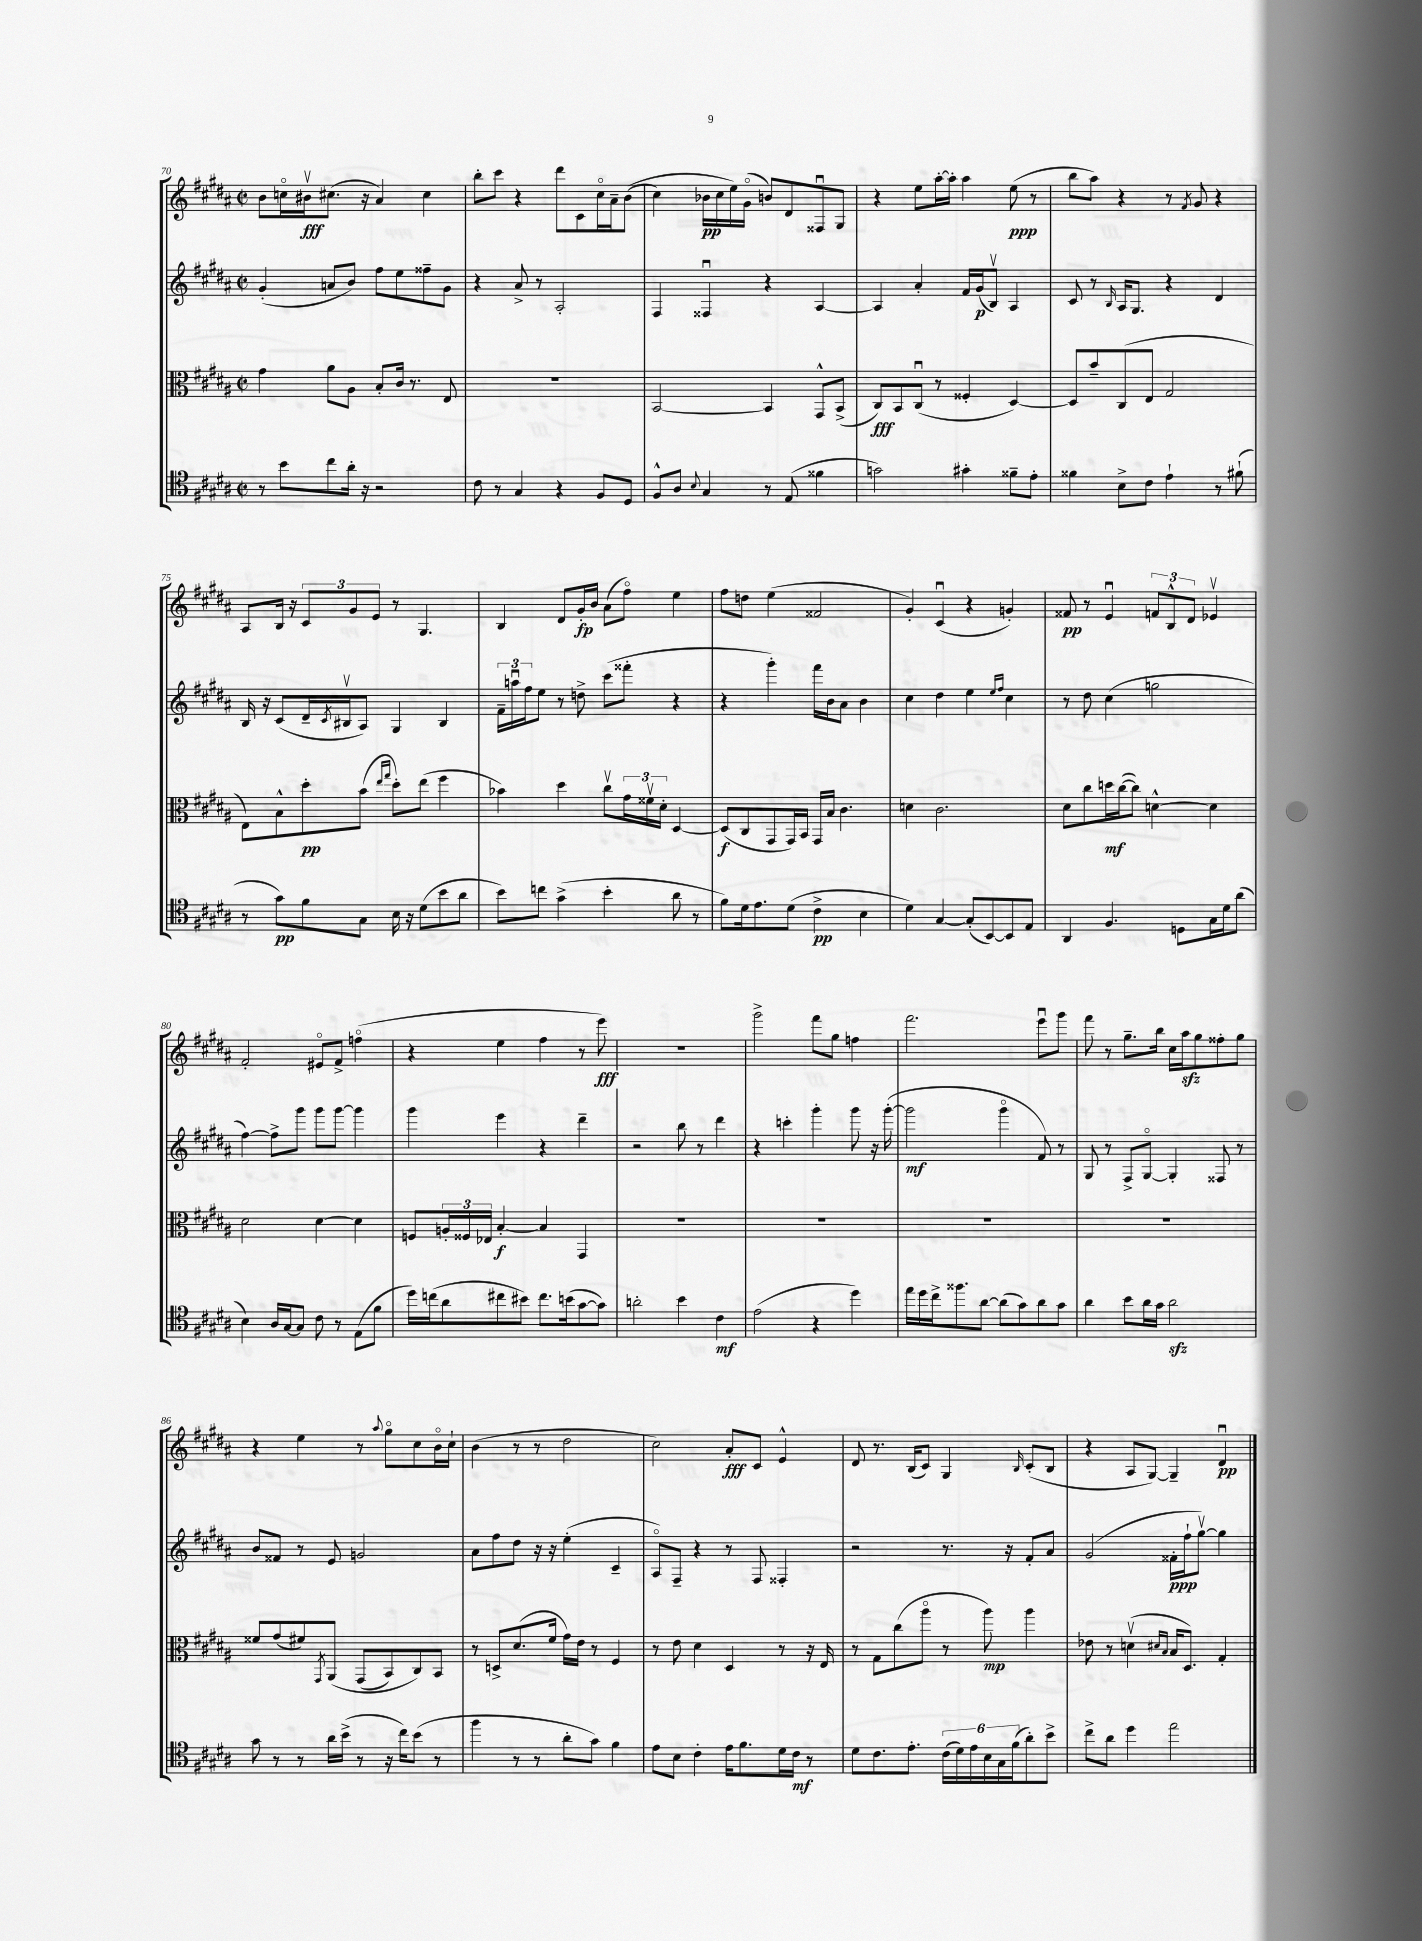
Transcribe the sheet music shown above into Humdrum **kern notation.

**kern	**kern	**kern	**kern
*staff4	*staff3	*staff2	*staff1
*clefC4	*clefC3	*clefG2	*clefG2
*k[f#c#g#d#a#]	*k[f#c#g#d#a#]	*k[f#c#g#d#a#]	*k[f#c#g#d#a#]
*M2/2	*M2/2	*M2/2	*M2/2
*met(c|)	*met(c|)	*met(c|)	*met(c|)
8r	4g#\	(4g#'/	8b\L
8b\L	.	.	16cco\L
.	.	.	16b#v\J
8cc#\	8a#\L	8a/L	(8.cc#\J
16a#'\Jk	8A#\J	8b/J)	.
16r	.	.	16r
2r	8B'/L	8ff#\L	4a#/)
.	16c#/Jk	8ee\	.
.	8.r	.	.
.	.	8ff##~\	4cc#\
.	8E/	8g#\J	.
=	=	=	=
8c#\	1r	4r	8bb'\L
8r	.	.	8ccc#\J
4G#/	.	8a#^/	4r
.	.	8r	.
4r	.	2A#'/	8ddd#\L
.	.	.	8c#\
8F#/L	.	.	16cc#o\L
.	.	.	16a#~\J
8D#/J	.	.	&((8b\J
=	=	=	=
8F#^^/L	[2BB/	4F#/	4cc#\)
8A#/J	.	.	.
8qqB/	.	.	.
4G#/	.	4F##u/	16b-\LL
.	.	.	16cc#\
.	.	.	16ee\&)
.	.	.	(16g#o\JJ
8r	4BB/]	4r	8b/L)
(8E/	.	.	8d#/
4f##\	8GG#^^/L	[4A#/	8F##u/
.	(8BB^/J	.	8G#/J
=	=	=	=
2g\)	8C#/L)	4A#/]	4r
.	8BB/	.	.
.	(8C#u/J	4a#'/	8ee\L
.	8r	.	[16aa#'\L
.	.	.	16aa#'\]JJ
4g#'\	4F##'/	16f#/LL	4aa#\
.	.	(16g#/J	.
.	.	8Bv/J)	.
8f##~\L	[4D#/)	4A#/	(8ee\
8e'\J	.	.	8r
=	=	=	=
4f##\	8D#/]L	8c#/	8bb\L
.	8b~/	8r	8aa#\J)
.	.	16qqB/	.
8B^\L	(8C#/	16A#/LK	4r
.	.	8.G#/J	.
8c#\J	8E/J	.	.
4e`\	2G#/	4r	8r
.	.	.	8qf#/
.	.	.	8g#/
8r	.	4d#/	4r
(8f#`\	.	.	.
=	=	=	=
8r	8E\L)	16B/	8A#/L
.	.	16r	.
8g#\L)	8B^^\	(8c#/L	16B/Jk
.	.	.	16r
8f#\	8dd#'\	16d#~/L	12c#/L
.	.	8qc#/	.
.	.	16B#v/J	.
.	.	.	12g#/
8G#\J	(8b\J	8A#/J)	.
.	.	.	12e/J
.	16qqee/LL	.	.
.	16qqgg#/JJ	.	.
16B\	8dd#'\L)	4G#/	8r
16r	.	.	.
(8d#\L	(8ee\J	.	4.G#/
8b\	4ff#\	4B#/	.
8a#\J	.	.	.
=	=	=	=
8b\L)	4b-\)	24f#~\LL	4B/
.	.	24aau\	.
.	.	24ff#\J	.
8cc\J	.	8ee\J	.
(4g#^\	4dd#\	8r	8d#/L
.	.	8dd^\	16g#'/L
.	.	.	16b/JJ
4b'\	8cc#v\L	(8ccc#\L	(8a#\L
.	24g#\L	8fff##'\J	8ff#o\J)
.	24f##v\	.	.
.	24d#'\JJ	.	.
8a#\	[4D#/	4r	4ee\
8r	.	.	.
=	=	=	=
8f#\L)	(8D#/]L	4r	8ff#\L
16d#\k	8C#/	.	8dd\J
8.e\	.	.	.
.	8GG#/	4ggg#'\)	(4ee\
(8d#\J	16GG#/L)	.	.
.	16BB/JJ	.	.
4c#^\	16GG#/LL	16fff#\LL	2f##/
.	16B/JJ	16b\J	.
.	4.c#\	8a#\J	.
4B\	.	4b\	.
=	=	=	=
4d#\)	4d\	4cc#\	4g#'/)
[4G#/	2.c#\	4dd#\	(4c#u/
(8G#'/]L	.	4ee\	4r
[8BB/)	.	.	.
.	.	16qqee/LL	.
.	.	16qqff#/JJ	.
8BB/]	.	4cc#\	4g'/)
8E/J	.	.	.
=	=	=	=
4AA#/	8d#\L	8r	8f##/
.	8cc#\	8dd#\	8r
4.F#/	16dd\L	(4cc#\	4eu/
.	([16cc#\J	.	.
.	8cc#\]J)	.	.
.	[4d^^\	2gg\	12f/L
.	.	.	12B^^/
8D\L	.	.	.
.	.	.	12d#/J
16G#\L	4d\]	.	4e-v/
16d#\J	.	.	.
(8a#\J	.	.	.
=	=	=	=
4B\)	2d#\	[4ff#\)	2f#'/
16A#/LL	.	8ff#^\]L	.
[16G#/J	.	.	.
8G#/]J	.	8ggg#\J	.
8c#\	[4d#\	8ggg#\L	8e#o/L
8r	.	[8ggg#\J	8f#^/J
(8E\L	4d#\]	4ggg#\]	(4ffo\
8f#\J	.	.	.
=	=	=	=
16dd#\LL)	8F/L	4ggg#\	4r
(16cc\J	.	.	.
8a#\	24A'/L	.	.
.	24F##/	.	.
.	24E-/JJ	.	.
8cc#\	[4B'/	4eee\	4ee\
8b#\J)	.	.	.
8.cc#\L	4B/]	4r	4ff#\
(16b\k	.	.	.
[8g#\	4GG#/	4ddd#~\	8r
8g#\]J)	.	.	8eee\)
=	=	=	=
2a'\	1r	2r	1r
4b\	.	8bb\	.
.	.	8r	.
4c#\	.	4ddd#\	.
=	=	=	=
(2e\	1r	4r	2ggg#^\
.	.	4ccc'\	.
4r	.	4ggg#'\	8fff#\L
.	.	.	8gg#\J
4dd#\)	.	8ggg#\	4ff\
.	.	16r	.
.	.	([16ggg#'\	.
=	=	=	=
16ee\LL	1r	2ggg#\]	2.fff#\
16dd#\	.	.	.
16cc#^\J	.	.	.
8.ff##\	.	.	.
[8a#\J	.	.	.
(8a#\]L	.	4ggg#o\	.
8g#\)	.	.	.
8a#\	.	8f#/)	8eeeu\L
8g#\J	.	8r	8ggg#\J
=	=	=	=
4a#\	1r	8G#/	8fff#\
.	.	8r	8r
8b\L	.	8F#^/L	8.gg#~\L
16a#\L	.	[8G#o/J	.
16g#\JJ	.	.	16bb\Jk
2a#\	.	4G#'/]	16cc#\LL
.	.	.	16aa#\J
.	.	.	8gg#\
.	.	8F##/	8ff##'\
.	.	8r	8gg#\J
=	=	=	=
8g#\	8f##/L	8b/L	4r
8r	(8g#/	8f##/J	.
8r	8f#/)	8r	4ee\
.	8qGG#/	.	.
16a#\LL	&(8AA#/J	8e/	.
(16b^\JJ	.	.	.
8r	(8GG#/L	2g/	8r
.	.	.	8qqaa#/
16r	8BB/)	.	8gg#o\L
16cc#\LK)	.	.	.
(8b\J	8C#/&)	.	8cc#\
8r	8BB/J	.	16bo\L
.	.	.	16cc#`\JJ
=	=	=	=
4ff#\	8r	8a#\L	(4b\
.	8D^/L	8ff#\	.
8r	(8.d#/	8dd#\J	8r
8r	.	16r	8r
.	16f#/Jk	16r	.
8a#'\L	16g#\LL)	(4ee'\	2dd#\
.	16e\JJ	.	.
8g#\J)	8r	.	.
4f#\	4F#/	4c#~/	.
=	=	=	=
8e\L	8r	8A#o/L)	2cc#\)
8B\J	8e\	8F#~/J	.
4c#'\	4d#\	4r	.
16e\LK	4D#/	8r	8a#'/L
8.f#\	.	.	.
.	.	8F#/	8c#/J
16d#\L	8r	4F##'/	4e^^/
16c#\JJ	.	.	.
8r	16r	.	.
.	16E/	.	.
=	=	=	=
8d#\L	8r	2r	8d#/
8.c#\	8G#\L	.	8.r
.	(8cc#\	.	.
8.e'\J	.	.	(16B/LK
.	8aa#o\J	.	8c#/J)
(24c#\LL	8r	8.r	4G#/
24d#\)	.	.	.
24e\	.	.	.
24B\	8aa#\)	.	.
24G#\	.	.	.
.	.	16r	.
(24f#\J	.	.	.
.	.	.	16qqB/
8a#'\)	4aa#\	8f#'/L	(8c#'/L
8b^\J	.	8a#/J	8B/J
=	=	=	=
8cc#^\L	8e-\	(2g#/	4r
8a#\J	8r	.	.
4dd#\	(4dv\	.	8A#/L
.	.	.	[8G#/J)
.	16qqd#/LL	.	.
.	16qqB/JJ	.	.
2ee\	16B/LK	16f##'\LL	4G#~/]
.	8.D#/J)	16ff#`\J	.
.	.	[8gg#v\J)	.
.	4G#'/	4gg#\]	4d#u/
==	==	==	==
*-	*-	*-	*-
